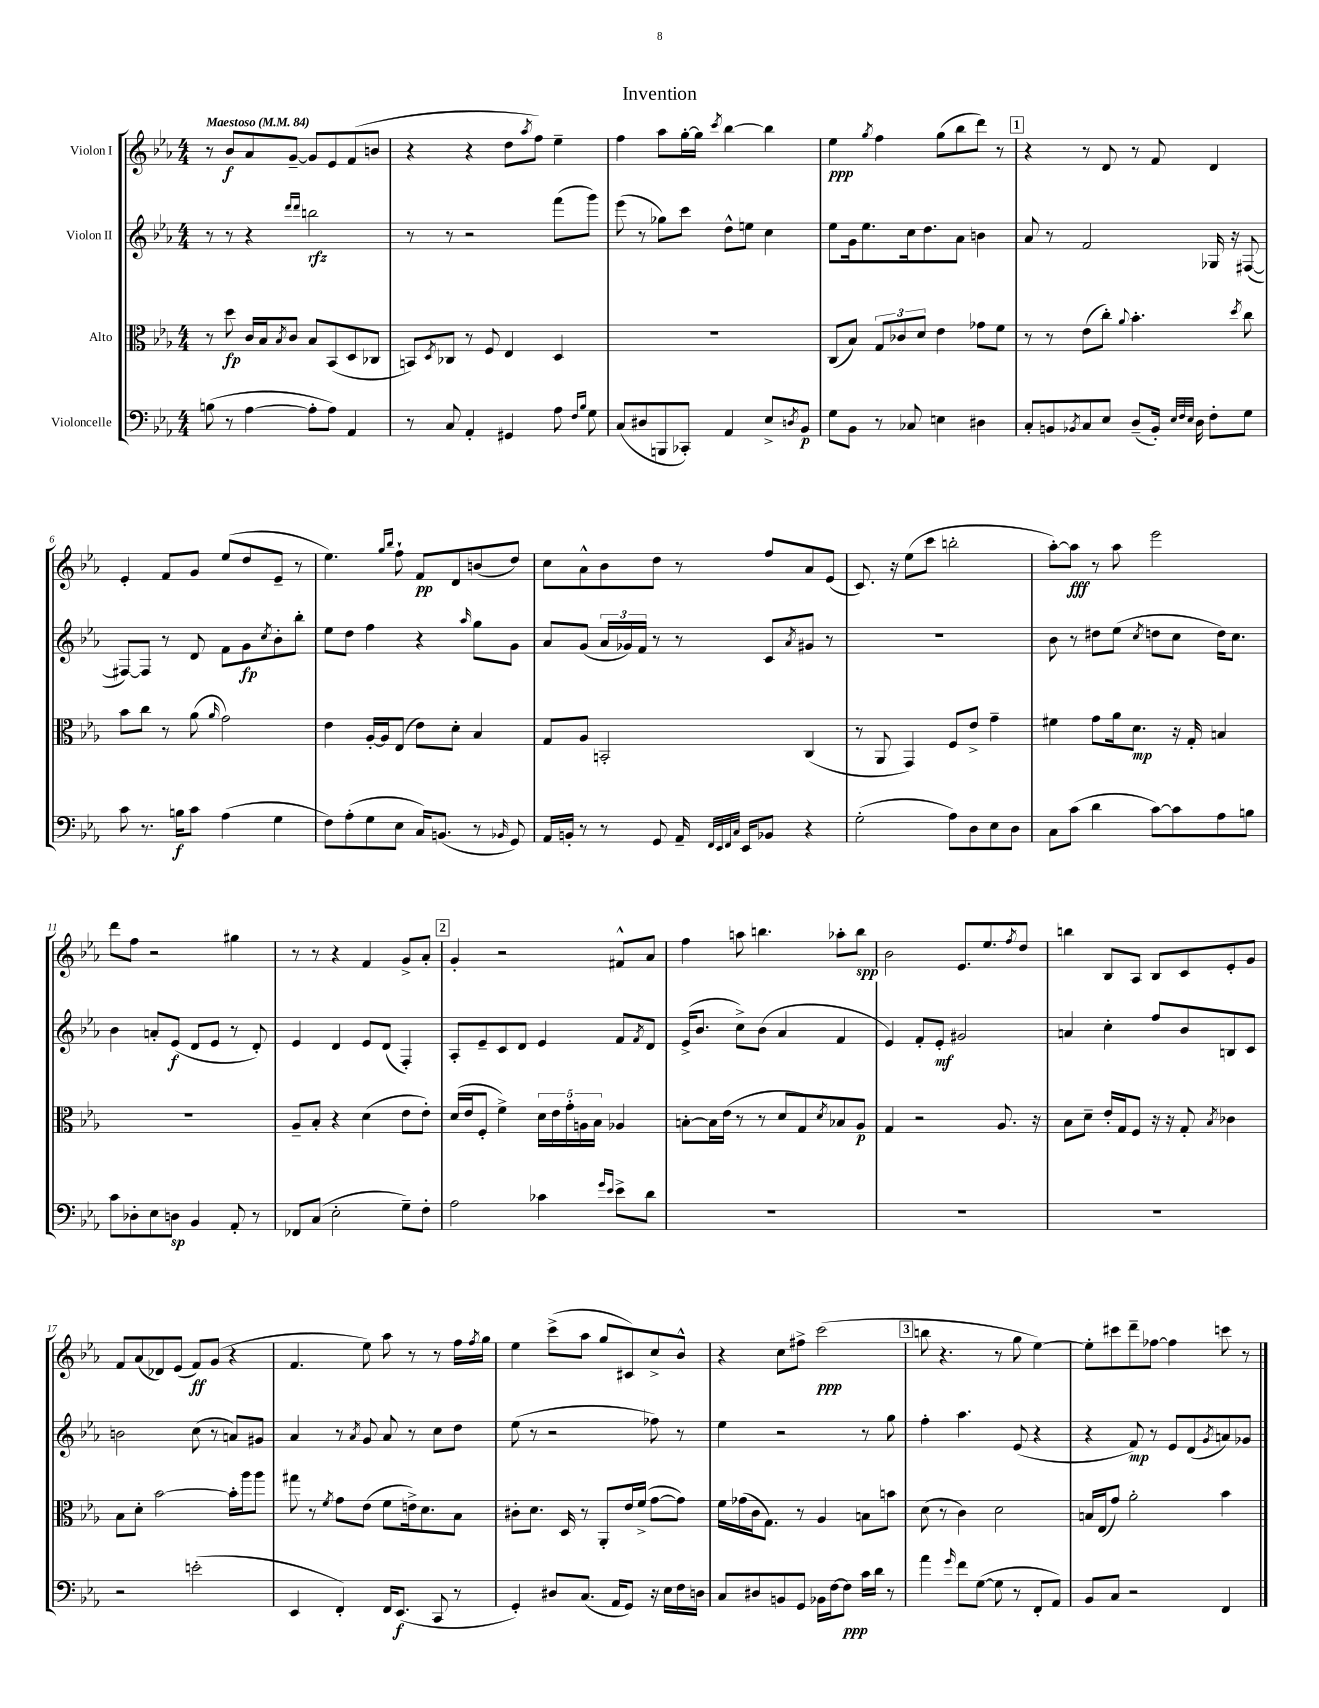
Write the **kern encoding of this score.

**kern	**dynam	**kern	**dynam	**kern	**dynam	**kern	**dynam
*part4	*part4	*part3	*part3	*part2	*part2	*part1	*part1
*staff4	*staff4	*staff3	*staff3	*staff2	*staff2	*staff1	*staff1
*I"Violoncelle	*	*I"Alto	*	*I"Violon II	*	*I"Violon I	*
*clefF4	*	*clefC3	*	*clefG2	*	*clefG2	*
*k[b-e-a-]	*	*k[b-e-a-]	*	*k[b-e-a-]	*	*k[b-e-a-]	*
*M4/4	*	*M4/4	*	*M4/4	*	*M4/4	*
*MM84	*	*MM84	*	*MM84	*	*MM84	*
=1	=1	=1	=1	=1	=1	=1	=1
!	!	!	!	!	!	!LO:TX:a:B:t=Maestoso	!
(8Bn\	.	8r	.	8r	.	8r	.
8r	.	8dd\	fp	8r	.	8b-/L	f
[4A-\	.	16c/LL	.	4r	.	8a-/	.
.	.	16B-/J	.	.	.	.	.
.	.	8qB-/	.	.	.	.	.
.	.	8c/J	.	.	.	[8g~/J	.
.	.	.	.	16qqddd/LL	.	.	.
.	.	.	.	16qqddd/JJ	.	.	.
8A-'\L]	.	8B-/L	.	2bbn\	rfz	8g/L]	.
8A-\J)	.	(8BB-/	.	.	.	8e-/	.
4AA-/	.	8D/	.	.	.	(8f/	.
.	.	8C-X/J	.	.	.	8bn/J	.
=2	=2	=2	=2	=2	=2	=2	=2
8r	.	8BBn/L)	.	8r	.	4r	.
.	.	8qD/	.	.	.	.	.
8C/	.	8C-X/J	.	8r	.	.	.
4AA-'/	.	8r	.	2r	.	4r	.
.	.	8F/	.	.	.	.	.
4GG#X/	.	4E-/	.	.	.	8dd\L	.
.	.	.	.	.	.	8qaa-/	.
.	.	.	.	.	.	8ff\J)	.
8A-\	.	4D/	.	(8fff\L	.	4ee-~\	.
16qqF/LL	.	.	.	.	.	.	.
16qqB-/JJ	.	.	.	.	.	.	.
8G\	.	.	.	8ggg\J)	.	.	.
=3	=3	=3	=3	=3	=3	=3	=3
(8C/L	.	1r	.	(8eee-\	.	4ff\	.
8D#X/	.	.	.	8r	.	.	.
8BBBn/	.	.	.	8gg-X\L)	.	8aa-\L	.
8CC-X'/J)	.	.	.	8ccc\J	.	[16gg'\L	.
.	.	.	.	.	.	16gg\JJ]	.
.	.	.	.	.	.	8qccc/	.
4AA-/	.	.	.	8dd^^\L	.	[4bb-\	.
.	.	.	.	8een\J	.	.	.
8E-^/L	.	.	.	4cc\	.	4bb-\]	.
8qDn/	.	.	.	.	.	.	.
8BB-/J	p	.	.	.	.	.	.
=4	=4	=4	=4	=4	=4	=4	=4
8G\L	.	(8C/L	.	8ee-\L	.	4ee-\	ppp
8BB-\J	.	8B-/J)	.	16g\k	.	.	.
.	.	.	.	8.ee-\	.	.	.
.	.	.	.	.	.	8qgg/	.
8r	.	12G/L	.	.	.	4ff\	.
.	.	12c-X/	.	.	.	.	.
8C-X/	.	.	.	16cc\k	.	.	.
.	.	12d/J	.	.	.	.	.
.	.	.	.	8.dd\	.	.	.
4En\	.	4e-\	.	.	.	(8gg\L	.
.	.	.	.	8a-\J	.	8bb-\	.
4D#X\	.	8g-X\L	.	4bn\	.	8ddd\J)	.
.	.	8f\J	.	.	.	8r	.
!!LO:REH:place=s1:t=1
=5	=5	=5	=5	=5	=5	=5	=5
8C'/L	.	8r	.	8a-/	.	4r	.
8BBn/	.	8r	.	8r	.	.	.
8qBB-X/	.	.	.	.	.	.	.
8C/	.	(8e-\L	.	2f/	.	8r	.
8E-/J	.	8cc'\J)	.	.	.	8d/	.
.	.	8qqa-/	.	.	.	.	.
(8D~/L	.	4.b-'\	.	.	.	8r	.
16BB-'/Jk)	.	.	.	.	.	8f/	.
32qqE-/LLL	.	.	.	.	.	.	.
32qqF/	.	.	.	.	.	.	.
32qqE-/JJJ	.	.	.	.	.	.	.
16D\	.	.	.	.	.	.	.
8F'\L	.	.	.	16G-X/	.	4d/	.
.	.	.	.	16r	.	.	.
.	.	8qdd/	.	.	.	.	.
8G\J	.	8cc\	.	([8F#X/	.	.	.
!!LO:LB:g=z
=6	=6	=6	=6	=6	=6	=6	=6
8c\	.	8b-\L	.	8F#X/L_)	.	4e-'/	.
8.r	.	8cc\J	.	8F#/J]	.	.	.
.	.	8r	.	8r	.	8f/L	.
16Bn\KL	f	.	.	.	.	.	.
8c\J	.	(8a-\	.	8d/	.	8g/J	.
.	.	16qqa-/	.	.	.	.	.
(4A-\	.	2g\)	.	8f\L	.	(8ee-/L	.
.	.	.	.	8g\	fp	8dd/	.
.	.	.	.	8qcc/	.	.	.
4G\	.	.	.	8b-'\	.	8e-~/J	.
.	.	.	.	8bb-'\J	.	8r	.
=7	=7	=7	=7	=7	=7	=7	=7
8F\L)	.	4e-\	.	8ee-\L	.	4.ee-\)	.
(8A-'\	.	.	.	8dd\J	.	.	.
8G\	.	[16A-'/LL	.	4ff\	.	.	.
.	.	16A-/J]	.	.	.	.	.
.	.	.	.	.	.	16qqgg/LL	.
.	.	.	.	.	.	16qqbb-/JJ	.
8E-\J	.	(8E-/J	.	.	.	8ff`\	.
16C/KL)	.	8e-\L)	.	4r	.	8f/L	pp
(8.BBn/J	.	.	.	.	.	.	.
.	.	8d'\J	.	.	.	8d/	.
.	.	.	.	16qqaa-/	.	.	.
8r	.	4B-/	.	8gg\L	.	(8bn/	.
16qqBB-X/	.	.	.	.	.	.	.
8GG/)	.	.	.	8g\J	.	8dd/J)	.
=8	=8	=8	=8	=8	=8	=8	=8
16AA-/LL	.	8G/L	.	8a-/L	.	8cc\L	.
16BBn'/JJ	.	.	.	.	.	.	.
8r	.	8A-/J	.	(8g/J	.	8a-^^\	.
8r	.	2BBn'/	.	24a-/LL	.	8b-\	.
.	.	.	.	24g-X/)	.	.	.
.	.	.	.	24f/JJ	.	.	.
8GG/	.	.	.	8r	.	8dd\J	.
16AA-~/	.	.	.	8r	.	8r	.
32qqFF/LLL	.	.	.	.	.	.	.
32qqEE-/	.	.	.	.	.	.	.
32qqFF/	.	.	.	.	.	.	.
32qqC/JJJ	.	.	.	.	.	.	.
16EE-/KL	.	.	.	.	.	.	.
8BB-X/J	.	.	.	8c/L	.	8ff/L	.
.	.	.	.	8qa-/	.	.	.
4r	.	(4C/	.	8g#X/J	.	8a-/	.
.	.	.	.	8r	.	(8e-/J	.
=9	=9	=9	=9	=9	=9	=9	=9
(2G'\	.	8r	.	1r	.	8.c/)	.
.	.	8AA-/	.	.	.	.	.
.	.	.	.	.	.	16r	.
.	.	4GG/)	.	.	.	(8ee-\L	.
.	.	.	.	.	.	8ccc\J	.
8A-\L)	.	8F/L	.	.	.	2bbn'\	.
8D\	.	8e-^/J	.	.	.	.	.
8E-\	.	4g~\	.	.	.	.	.
8D\J	.	.	.	.	.	.	.
=10	=10	=10	=10	=10	=10	=10	=10
8C\L	.	4f#X\	.	8b-\	.	[8aa-'\L)	.
(8c\J	.	.	.	8r	.	8aa-\J]	fff
4d\	.	8g\L	.	8dd#X\L	.	8r	.
.	.	16a-\k	.	(8ee-\J	.	8aa-\	.
.	.	8.d\J	mp	.	.	.	.
.	.	.	.	8qcc/	.	.	.
[8c\L)	.	.	.	8ddn\L	.	2eee-\	.
8c\]	.	16r	.	8cc\J	.	.	.
.	.	16G'/	.	.	.	.	.
8A-\	.	4Bn/	.	16dd\KL)	.	.	.
.	.	.	.	8.cc\J	.	.	.
8Bn\J	.	.	.	.	.	.	.
!!LO:LB:g=z
=11	=11	=11	=11	=11	=11	=11	=11
8c\L	.	1r	.	4b-\	.	8ddd\L	.
8D-X'\	.	.	.	.	.	8ff\J	.
8E-\	.	.	.	8an'/L	.	2r	.
8Dn\J	sp	.	.	(8e-/J	f	.	.
4BB-/	.	.	.	8d/L	.	.	.
.	.	.	.	8e-/J	.	.	.
8AA-'/	.	.	.	8r	.	4gg#X\	.
8r	.	.	.	8d'/)	.	.	.
=12	=12	=12	=12	=12	=12	=12	=12
8FF-X/L	.	8A-~/L	.	4e-/	.	8r	.
(8C/J	.	8B-'/J	.	.	.	8r	.
2E-'\	.	4r	.	4d/	.	4r	.
.	.	(4d\	.	8e-/L	.	4f/	.
.	.	.	.	(8d/J	.	.	.
8G~\L)	.	8e-\L	.	4F'/)	.	8g^/L	.
8F'\J	.	8e-'\J)	.	.	.	8a-'/J	.
!!LO:REH:place=s1:t=2
=13	=13	=13	=13	=13	=13	=13	=13
2A-\	.	(16d/LL	.	8A-'/L	.	4g'/	.
.	.	16e-/J	.	.	.	.	.
.	.	8F'/J	.	8e-~/	.	.	.
.	.	4f^\)	.	8c/	.	2r	.
.	.	.	.	8d/J	.	.	.
4c-X\	.	20d\LL	.	4e-/	.	.	.
.	.	20e-\	.	.	.	.	.
.	.	20g'\	.	.	.	.	.
.	.	20An\	.	.	.	.	.
.	.	20B-\JJ	.	.	.	.	.
16qqg/LL	.	.	.	.	.	.	.
16qqe-/JJ	.	.	.	.	.	.	.
8e-^\L	.	4A-X/	.	8f/L	.	8f#X^^/L	.
.	.	.	.	8qf/	.	.	.
8d\J	.	.	.	8d/J	.	8a-/J	.
=14	=14	=14	=14	=14	=14	=14	=14
1r	.	[8Bn'\L	.	(16e-^/KL	.	4ff\	.
.	.	.	.	8.b-/J	.	.	.
.	.	16B\L]	.	.	.	.	.
.	.	(16e-\JJ	.	.	.	.	.
.	.	8r	.	8cc^\L)	.	8aan\	.
.	.	8r	.	(8b-\J	.	4.bbn\	.
.	.	8d/L	.	4a-/	.	.	.
.	.	8G/)	.	.	.	.	.
.	.	8qd/	.	.	.	.	.
.	.	8B-X/	.	4f/	.	8aa-X'\L	.
.	.	8A-/J	p	.	.	8bb\J	spp
=15	=15	=15	=15	=15	=15	=15	=15
1r	.	4G/	.	4e-/)	.	2b-\	.
.	.	2r	.	8f'/L	.	.	.
.	.	.	.	8e-'/J	mf	.	.
.	.	.	.	2g#X/	.	8.e-/L	.
.	.	.	.	.	.	8.ee-/	.
.	.	8.A-/	.	.	.	.	.
.	.	.	.	.	.	8qff/	.
.	.	.	.	.	.	8dd/J	.
.	.	16r	.	.	.	.	.
=16	=16	=16	=16	=16	=16	=16	=16
1r	.	8B-\L	.	4an/	.	4bbn\	.
.	.	8d~\J	.	.	.	.	.
.	.	16e-'/LL	.	4cc'\	.	8B-/L	.
.	.	16G/J	.	.	.	.	.
.	.	8F/J	.	.	.	8A-/J	.
.	.	16r	.	8ff/L	.	8B-/L	.
.	.	16r	.	.	.	.	.
.	.	8G'/	.	8b-/	.	8c/	.
.	.	8qB-/	.	.	.	.	.
.	.	4c-X\	.	8Bn/	.	8e-'/	.
.	.	.	.	8c/J	.	8g/J	.
!!LO:LB:g=z
=17	=17	=17	=17	=17	=17	=17	=17
2r	.	8B-\L	.	2bn\	.	8f/L	.
.	.	8d'\J	.	.	.	(8a-/	.
.	.	[2b-\	.	.	.	8d-X/)	.
.	.	.	.	.	.	(8e-/J	.
(2en'\	.	.	.	(8cc\	.	8f/L)	ff
.	.	.	.	8r	.	(8g/J	.
.	.	16b-'\LL]	.	8an/L)	.	4r	.
.	.	16aa-\J	.	.	.	.	.
.	.	8aa-\J	.	8g#X/J	.	.	.
=18	=18	=18	=18	=18	=18	=18	=18
4EE-/	.	8gg#X\	.	4a-/	.	4.f/	.
.	.	8r	.	.	.	.	.
.	.	8qf/	.	.	.	.	.
4FF'/)	.	8g\L	.	8r	.	.	.
.	.	.	.	8qa-/	.	.	.
.	.	(8e-\J	.	8g/	.	8ee-\)	.
16FF/KL	.	8f\L	.	8a-/	.	8aa-\	.
(8.EE-/J	f	.	.	.	.	.	.
.	.	16en^\k)	.	8r	.	8r	.
.	.	8.d\	.	.	.	.	.
8CC/	.	.	.	8cc\L	.	8r	.
8r	.	8B-\J	.	8dd\J	.	16ff\LL	.
.	.	.	.	.	.	8qff/	.
.	.	.	.	.	.	16gg\JJ	.
=19	=19	=19	=19	=19	=19	=19	=19
4GG'/)	.	8c#X'\L	.	(8ee-\	.	4ee-\	.
.	.	8.d\J	.	8r	.	.	.
8D#X/L	.	.	.	2r	.	(8ccc^\L	.
.	.	16D/	.	.	.	.	.
(8.C/J	.	8r	.	.	.	8aa-\J	.
.	.	8AA-'/L	.	.	.	8gg/L	.
16AA-/KL	.	.	.	.	.	.	.
8GG/J)	.	16e-/L	.	.	.	8c#X/)	.
.	.	(16f^/JJ	.	.	.	.	.
16r	.	[8g\L	.	8ff-X\)	.	8cc^/	.
16E-\LL	.	.	.	.	.	.	.
16F\	.	8g\J])	.	8r	.	8b-^^/J	.
16Dn\JJ	.	.	.	.	.	.	.
=20	=20	=20	=20	=20	=20	=20	=20
8C/L	.	16f\LL	.	4ee-\	.	4r	.
.	.	(16g-X\	.	.	.	.	.
8D#X/	.	16c\J	.	.	.	.	.
.	.	8.G\J)	.	.	.	.	.
8BBn/	.	.	.	2r	.	8cc\L	.
8GG/J	.	8r	.	.	.	8ff#X^\J	.
16BB-X\LL	.	4A-/	.	.	.	(2ccc\	ppp
[16F\J	.	.	.	.	.	.	.
8F\J]	ppp	.	.	.	.	.	.
16c\LL	.	8Bn\L	.	8r	.	.	.
16d\JJ	.	.	.	.	.	.	.
8r	.	8bn\J	.	8gg\	.	.	.
!!LO:REH:place=s1:t=3
=21	=21	=21	=21	=21	=21	=21	=21
4a-\	.	(8d\	.	4ff'\	.	8bbn\	.
.	.	8r	.	.	.	4.r	.
16qqg/	.	.	.	.	.	.	.
8f\L	.	4c\)	.	4.aa-\	.	.	.
([8G\J	.	.	.	.	.	.	.
8G\]	.	2d\	.	.	.	8r	.
8r	.	.	.	(8e-/	.	8gg\	.
8FF'/L	.	.	.	4r	.	[4ee-\)	.
8AA-/J)	.	.	.	.	.	.	.
=22	=22	=22	=22	=22	=22	=22	=22
8BB-/L	.	16Bn/LL	.	4r	.	8ee-'\L]	.
.	.	(16E-/J	.	.	.	.	.
8C/J	.	8g/J)	.	.	.	8ccc#X\	.
2r	.	2a-'\	.	8f/)	mp	8ddd~\	.
.	.	.	.	8r	.	[8ff-X\J	.
.	.	.	.	8e-/L	.	4ff-\]	.
.	.	.	.	(8d/	.	.	.
.	.	.	.	8qg/	.	.	.
4FF/	.	4b-\	.	8an/)	.	8cccn\	.
.	.	.	.	8g-X/J	.	8r	.
==	==	==	==	==	==	==	==
*-	*-	*-	*-	*-	*-	*-	*-
